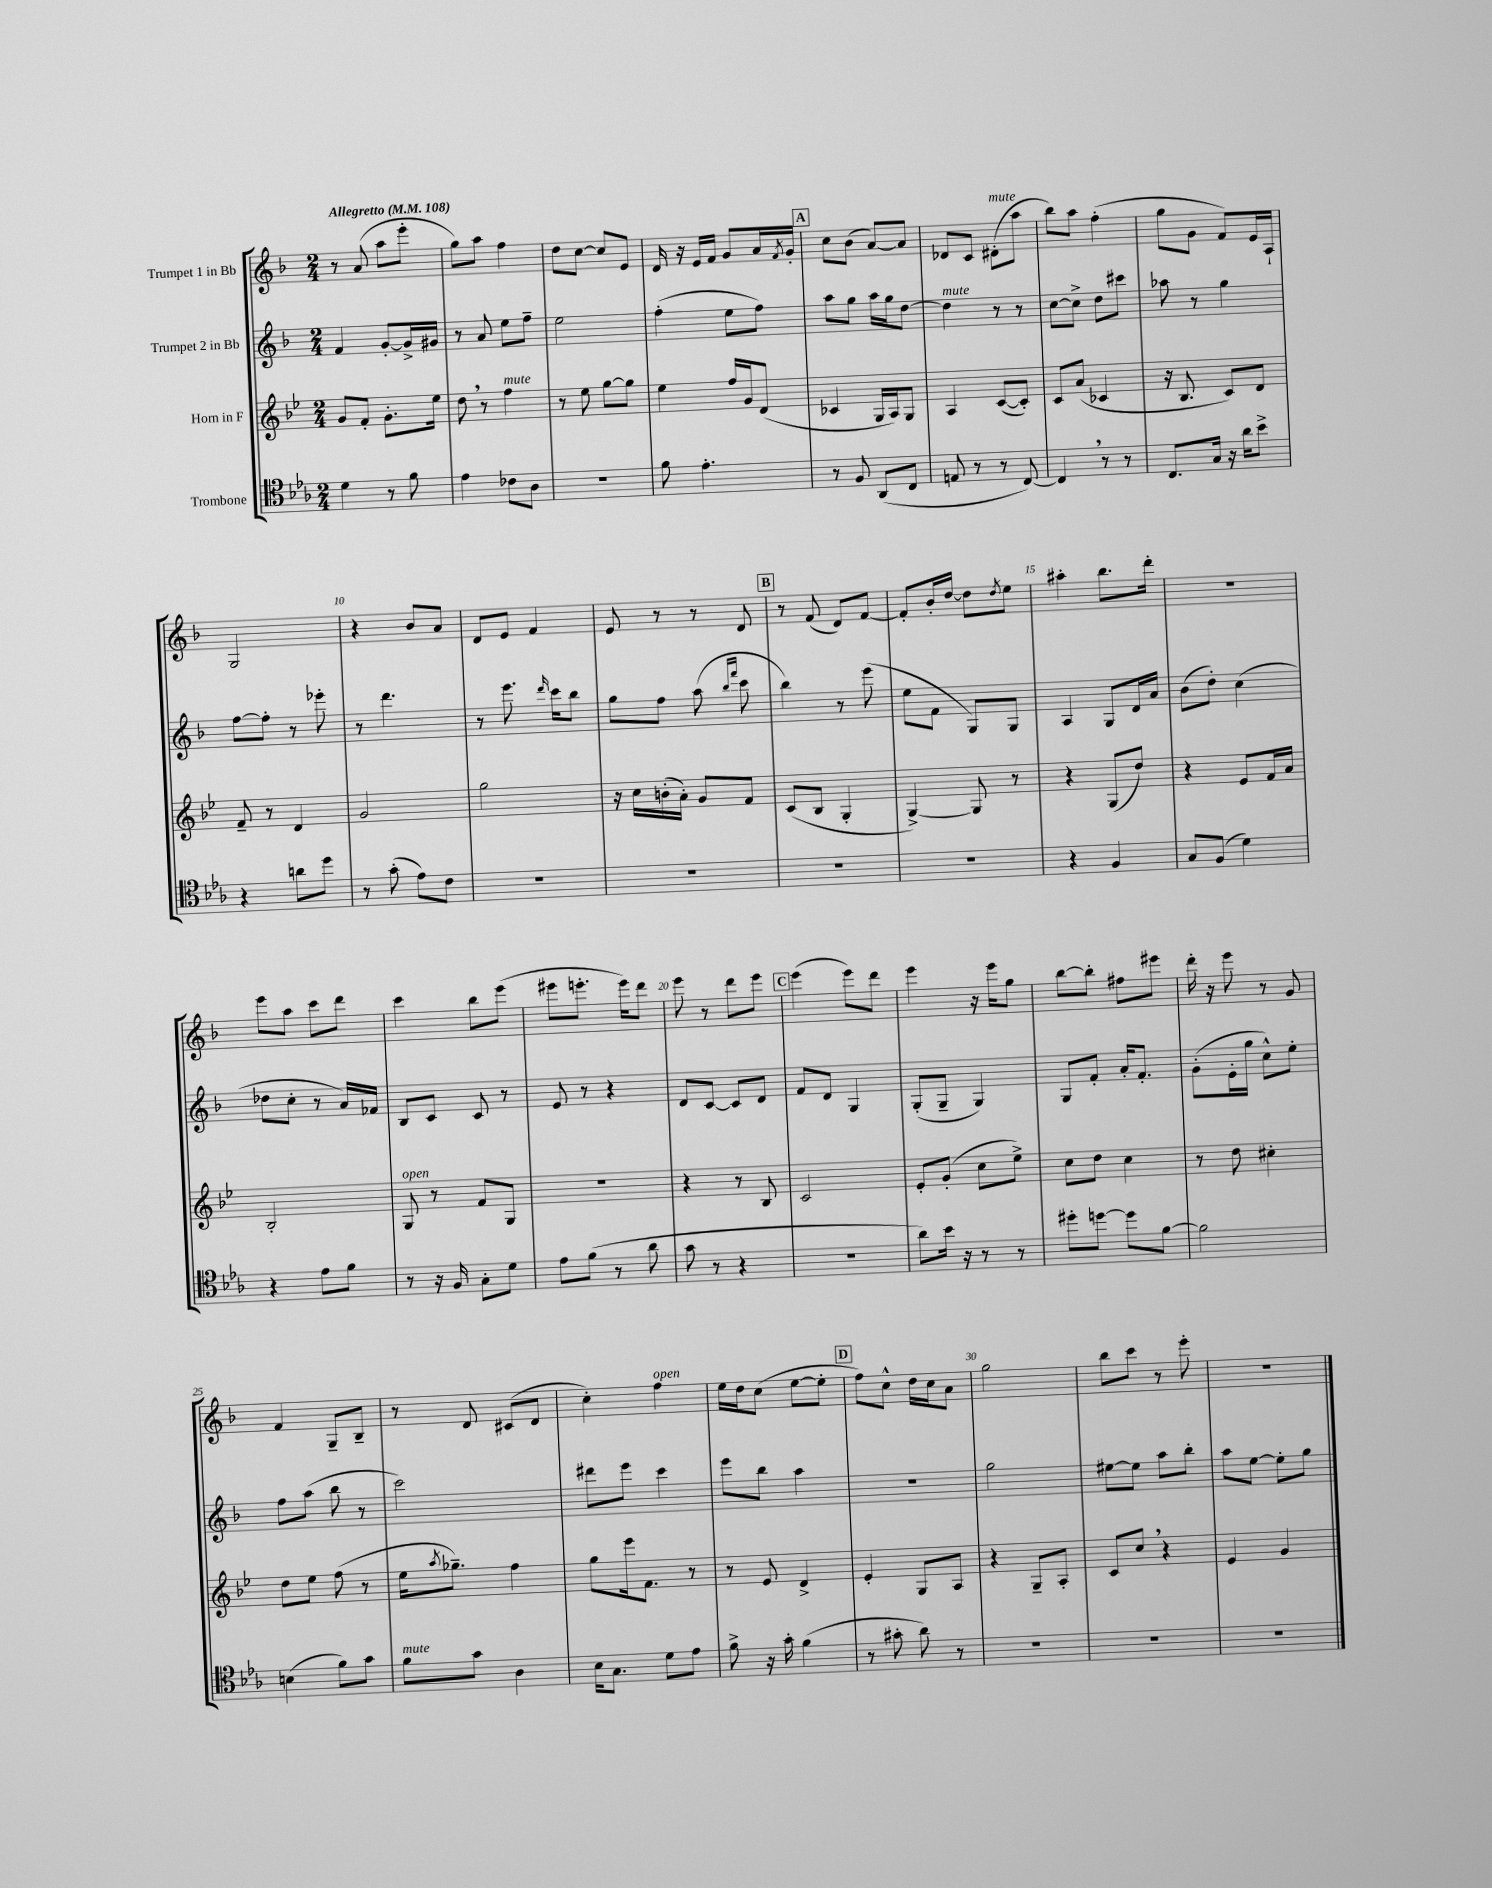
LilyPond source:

<<
\new StaffGroup <<
\new Staff = "s0" \with { instrumentName = "Trumpet 1 in Bb" } {
    \clef treble \key f \major \numericTimeSignature \time 2/4 \tempo "Allegretto" 4 = 108
    r8 a'8( a''8 e'''8-. |
    g''8) a''8 f''4 |
    d''8 c''8~ c''8 e'8 |
    d'16 r16 e'16 f'16 g'8 a'16 \acciaccatura { f'8 } g'16-. |
    \mark \markup { \box "A" } c''8 bes'8( a'8~) a'8 |
    des'8 c'8 dis'8-.^\markup { \italic "mute" }( a''8 |
    bes''8) a''8 f''4-.( |
    g''8 g'8 f'8) e'16 a16-! |
    g2 |
    r4 bes'8 a'8 |
    d'8 e'8 f'4 |
    e'8 r8 r8 d'8 |
    \mark \markup { \box "B" } r8 f'8( d'8) f'8~ |
    f'8-. bes'16-. d''16~ d''8 \acciaccatura { d''8 } e''8 |
    ais''4-. bes''8. d'''16-. |
    R2 |
    e'''8 a''8 c'''8 d'''8 |
    c'''4 bes''8 e'''8( |
    eis'''8 e'''8.-. e'''16) d'''8 |
    e'''8 r8 d'''8 e'''8 |
    \mark \markup { \box "C" } e'''4( e'''8) d'''8 |
    e'''4 r16 e'''16 g''8 |
    bes''8~ bes''8-. fis''8 eis'''8 |
    d'''16-. r16 e'''8 r8 g'8 |
    f'4 g8-- bes8-- |
    r8 d'8 cis'8( d'8 |
    c''4-.) f''4^\markup { \italic "open" } |
    e''16 d''16 c''8( e''8~ e''8-. |
    \mark \markup { \box "D" } f''8) c''8-^ d''16 c''16 a'8 |
    g''2 |
    bes''8 c'''8 r8 e'''8-. |
    r2 \bar "|." |
}
\new Staff = "s1" \with { instrumentName = "Trumpet 2 in Bb" } {
    \clef treble \key f \major \numericTimeSignature \time 2/4
    f'4 g'8~-. g'16-> gis'16 |
    r8 a'8 e''8 f''8-- |
    e''2 |
    f''4-.( e''8 f''8) |
    \mark \markup { \box "A" } a''8 g''8 a''16 g''16 d''8~ |
    d''4^\markup { \italic "mute" } r8 r8 |
    c''8~ c''8-> d''8 cis'''8 |
    aes''8 r8 g''4 |
    f''8~ f''8-. r8 ees'''8-. |
    r8 d'''4. |
    r8 e'''8. \grace { d'''16 } c'''16 bes''8 |
    g''8 f''8 a''8( \grace { bes''16 f'''16 } c'''8 |
    \mark \markup { \box "B" } bes''4) r8 e'''8( |
    e''8 f'8 g8) g8 |
    a4 g8 d'16 a'16 |
    bes'8( d''8-.) c''4( |
    des''8 c''8-. r8 a'16) fes'16 |
    bes8 c'8 c'8 r8 |
    e'8 r8 r4 |
    d'8 c'8~ c'8 d'8 |
    \mark \markup { \box "C" } f'8 d'8 g4 |
    g8-.( g8-- g4) |
    g8 f'8-. a'16-. f'8.-. |
    g'8-.( e'16-. g''16 c''8-^) e''8-. |
    f''8 a''8( bes''8 r8 |
    c'''2) |
    dis'''8 e'''8 c'''4 |
    e'''8 bes''8 a''4 |
    \mark \markup { \box "D" } r2 |
    g''2 |
    eis''8~ eis''8 a''8 bes''8-. |
    a''8 e''8~ e''8-. g''8 \bar "|." |
}
\new Staff = "s2" \with { instrumentName = "Horn in F" } {
    \clef treble \key bes \major \numericTimeSignature \time 2/4
    g'8 f'8-. g'8.-. ees''16 |
    d''8 \breathe r8 f''4^\markup { \italic "mute" } |
    r8 ees''8 g''8~ g''8 |
    ees''4 f''16 g'16 d'8( |
    \mark \markup { \box "A" } ces'4 g16 a16) g8 |
    a4 c'8~( c'8-.) |
    c'8 a'8( ces'4 |
    r16 bes8. c'8) d'8 |
    f'8-- r8 d'4 |
    g'2 |
    g''2 |
    r16 c''16 b'16-.( a'16-.) g'8 f'8 |
    \mark \markup { \box "B" } c'8( bes8 g4-. |
    g4~->) g8 r8 |
    r4 g8( d''8) |
    r4 ees'8 f'16 a'16 |
    bes2-. |
    g8^\markup { \italic "open" } r8 f'8 g8 |
    r2 |
    r4 r8 bes8 |
    \mark \markup { \box "C" } c'2 |
    ees'8-. g'8-.( c''8 ees''8->) |
    c''8 d''8 c''4 |
    r8 d''8 cis''4-. |
    d''8 ees''8 f''8( r8 |
    ees''16 \acciaccatura { a''8 } ges''8.--) f''4 |
    g''8 ees'''16 f'8. r8 |
    r8 ees'8 d'4-> |
    \mark \markup { \box "D" } ees'4-. g8 a8 |
    r4 g8-- a8-. |
    c'8 c''8 \breathe r4 |
    ees'4 g'4 \bar "|." |
}
\new Staff = "s3" \with { instrumentName = "Trombone" } {
    \clef tenor \key ees \major \numericTimeSignature \time 2/4
    d'4 r8 f'8 |
    ees'4 ces'8 aes8 |
    r2 |
    f'8 ees'4.-. |
    \mark \markup { \box "A" } r8 f8 aes,8( c8 |
    e8 r8 r8 c8~) |
    c4 \breathe r8 r8 |
    c8. g16 r16 aes'16 bes'8-> |
    r4 a'8 d''8 |
    r8 g'8-.( ees'8) c'8 |
    R2 |
    R2 |
    \mark \markup { \box "B" } R2 |
    R2 |
    r4 f4 |
    g8 f8( d'4) |
    r4 ees'8 f'8 |
    r8 r16 f16 g8-. d'8 |
    ees'8 f'8( r8 aes'8 |
    g'8 r8 r4 |
    \mark \markup { \box "C" } r2 |
    aes'8) bes'16 r16 r8 r8 |
    dis''8-. d''8~ d''8 f'8~ |
    f'2 |
    b4( f'8) g'8 |
    f'8^\markup { \italic "mute" } g'8 aes4 |
    bes16 g8. d'8 ees'8 |
    f'8-> r16 g'16-. f'4( |
    \mark \markup { \box "D" } r8 gis'8-. aes'8) r8 |
    R2 |
    R2 |
    R2 \bar "|." |
}
>>
>>
\layout { \context { \Score \override BarNumber.break-visibility = ##(#f #t #t) barNumberVisibility = #(every-nth-bar-number-visible 5) } }
